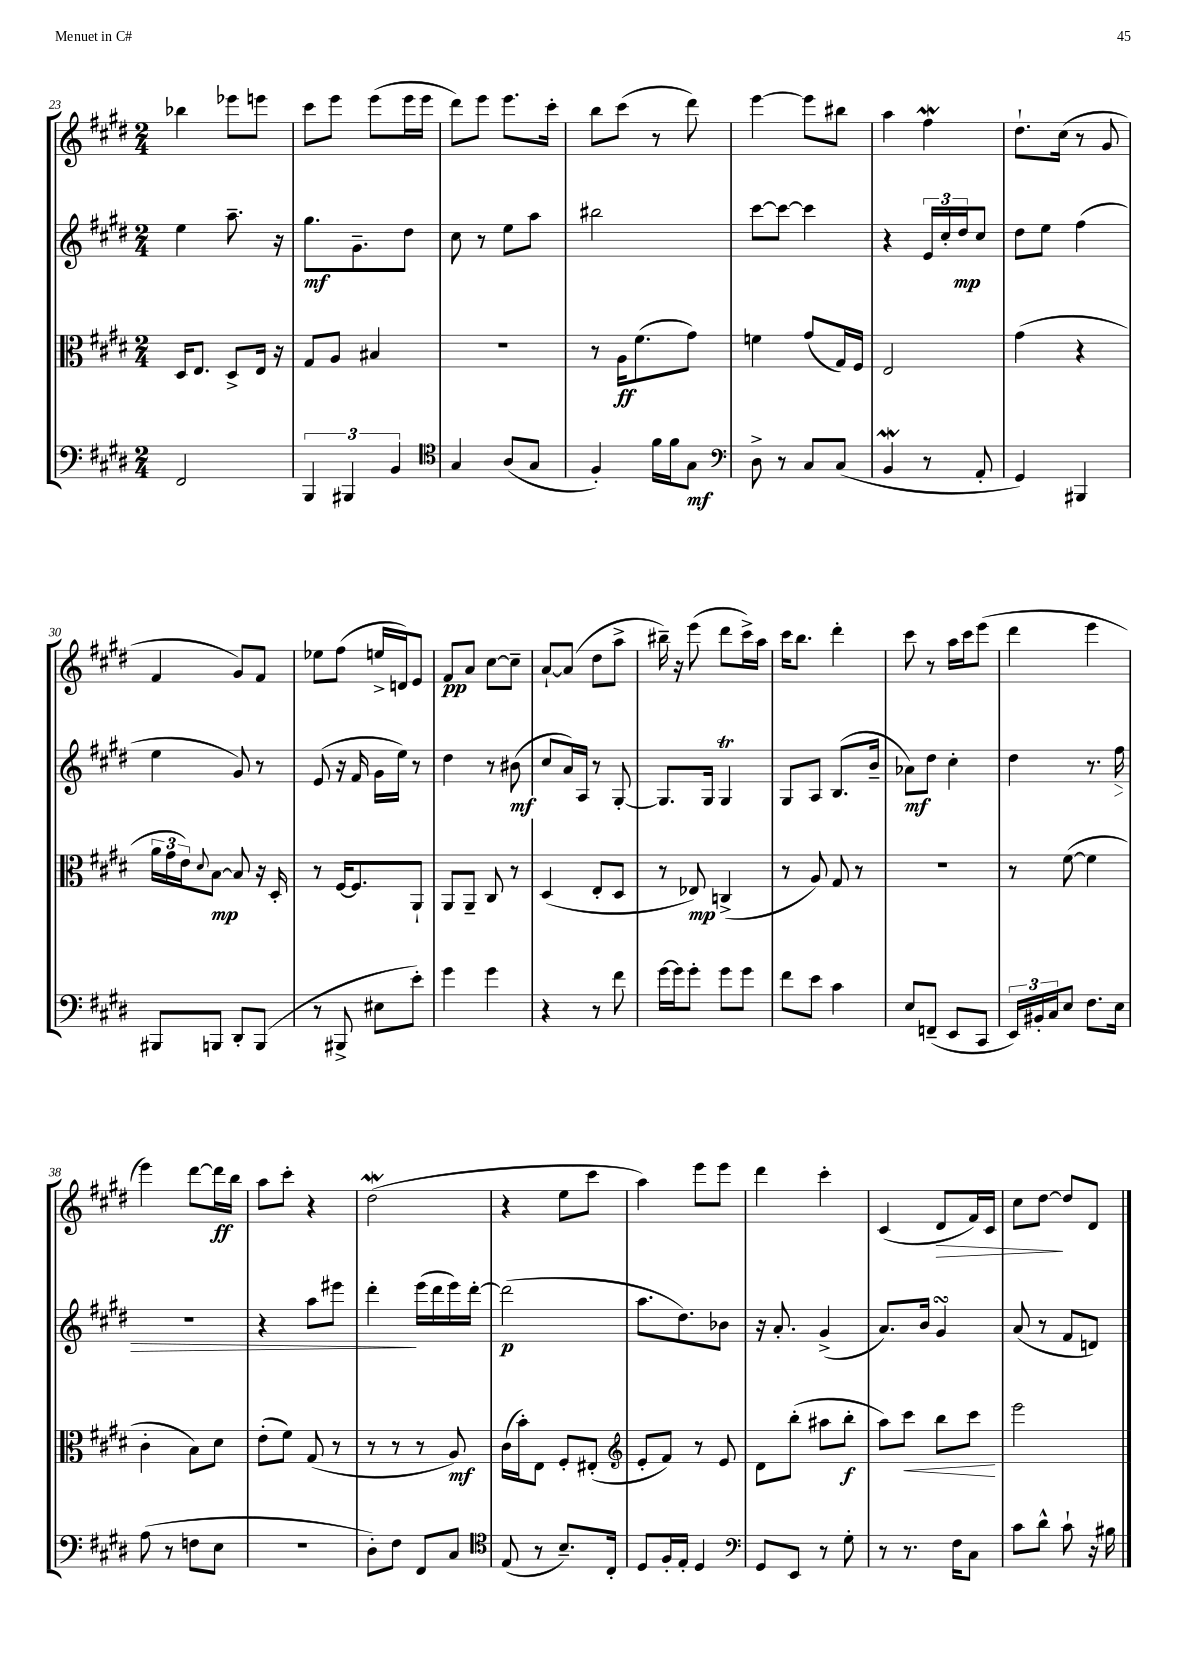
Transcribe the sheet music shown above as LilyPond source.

<<
\new StaffGroup <<
\new Staff = "s0" {
    \clef treble \key e \major \numericTimeSignature \time 2/4
    bes''4 ees'''8 e'''8 |
    cis'''8 e'''8 e'''8( e'''16 e'''16 |
    dis'''8) e'''8 e'''8. cis'''16-. |
    b''8 cis'''8( r8 dis'''8) |
    e'''4~ e'''8 bis''8 |
    a''4 fis''4\mordent |
    dis''8.-! cis''16( r8 gis'8 |
    fis'4 gis'8) fis'8 |
    ees''8 fis''8( e''16-> d'16) e'8 |
    fis'8\pp a'8 cis''8~ cis''8-- |
    a'8~-! a'8( dis''8 a''8-> |
    bis''16--) r16 e'''8( dis'''8 cis'''16->) a''16 |
    cis'''16 b''8. dis'''4-. |
    cis'''8 r8 a''16 cis'''16 e'''8( |
    dis'''4 e'''4 |
    e'''4) dis'''8~ dis'''16\ff b''16 |
    a''8 cis'''8-. r4 |
    dis''2\mordent( |
    r4 e''8 cis'''8 |
    a''4) e'''8 e'''8 |
    dis'''4 cis'''4-. |
    cis'4( dis'8\> fis'16) cis'16 |
    cis''8 dis''8~\! dis''8 dis'8 \bar "|." |
}
\new Staff = "s1" {
    \clef treble \key e \major \numericTimeSignature \time 2/4
    e''4 a''8.-- r16 |
    gis''8.\mf gis'8.-- dis''8 |
    cis''8 r8 e''8 a''8 |
    bis''2 |
    cis'''8~ cis'''8~ cis'''4 |
    r4 \tuplet 3/2 { e'16 cis''16-. dis''16\mp } cis''8 |
    dis''8 e''8 fis''4( |
    e''4 gis'8) r8 |
    e'8( r16 fis'16 gis'16 e''16) r8 |
    dis''4 r8 bis'8\mf( |
    cis''8 a'16) a16 r8 gis8~-. |
    gis8. gis16 gis4\trill |
    gis8 a8 b8.( b'16-- |
    aes'8\mf) dis''8 cis''4-. |
    dis''4 r8. fis''16\> |
    R2 |
    r4 a''8 eis'''8 |
    dis'''4-.\! e'''16( dis'''16 e'''16) dis'''16~-. |
    dis'''2\p( |
    a''8. dis''8.) bes'8 |
    r16 a'8.-. gis'4->( |
    a'8.) b'16 gis'4\turn |
    a'8( r8 fis'8 d'8) \bar "|." |
}
\new Staff = "s2" {
    \clef alto \key e \major \numericTimeSignature \time 2/4
    dis16 e8. dis8-> e16 r16 |
    gis8 a8 bis4 |
    R2 |
    r8 a16\ff fis'8.( gis'8) |
    f'4 gis'8( gis16) fis16 |
    e2 |
    gis'4( r4 |
    \tuplet 3/2 { a'16 gis'16 e'16) } \appoggiatura { dis'8 } b8~\mp b8 r16 dis16-. |
    r8 fis16~ fis8. a,8-! |
    a,8 a,8-- cis8 r8 |
    dis4( e8-. dis8 |
    r8 ees8\mp) c4->( |
    r8 a8) gis8 r8 |
    r2 |
    r8 fis'8~( fis'4 |
    cis'4-. b8) dis'8 |
    e'8-.( fis'8) gis8( r8 |
    r8 r8 r8 a8\mf) |
    cis'16( b'16-.) e8 fis8-. eis8-.( |
    \clef treble e'8-. fis'8) r8 e'8 |
    dis'8 b''8-.( ais''8 b''8-.\f |
    a''8) cis'''8\< b''8 cis'''8\! |
    e'''2 \bar "|." |
}
\new Staff = "s3" {
    \clef bass \key e \major \numericTimeSignature \time 2/4
    fis,2 |
    \tuplet 3/2 { b,,4 bis,,4 b,4 } |
    \clef tenor gis4 a8( gis8 |
    fis4-.) fis'16 fis'16 gis8\mf |
    \clef bass dis8-> r8 cis8 cis8( |
    b,4\mordent r8 a,8-. |
    gis,4) bis,,4 |
    bis,,8 b,,8 dis,8-. b,,8( |
    r8 bis,,8-> eis8 e'8-.) |
    gis'4 gis'4 |
    r4 r8 fis'8 |
    gis'16~ gis'16 gis'8-. gis'8 gis'8 |
    fis'8 e'8 cis'4 |
    e8 f,8--( e,8 cis,8 |
    \tuplet 3/2 { e,16) bis,16-. cis16 } e8 fis8. e16 |
    a8( r8 f8 e8 |
    R2 |
    dis8-.) fis8 fis,8 cis8 |
    \clef tenor e8( r8 b8.--) cis16-. |
    dis8 fis16-. e16-. dis4 |
    \clef bass gis,8 e,8 r8 gis8-. |
    r8 r8. fis16 cis8 |
    cis'8 dis'8-^ cis'8-! r16 bis16 \bar "|." |
}
>>
>>
\layout { \context { \Score currentBarNumber = #23 } }
